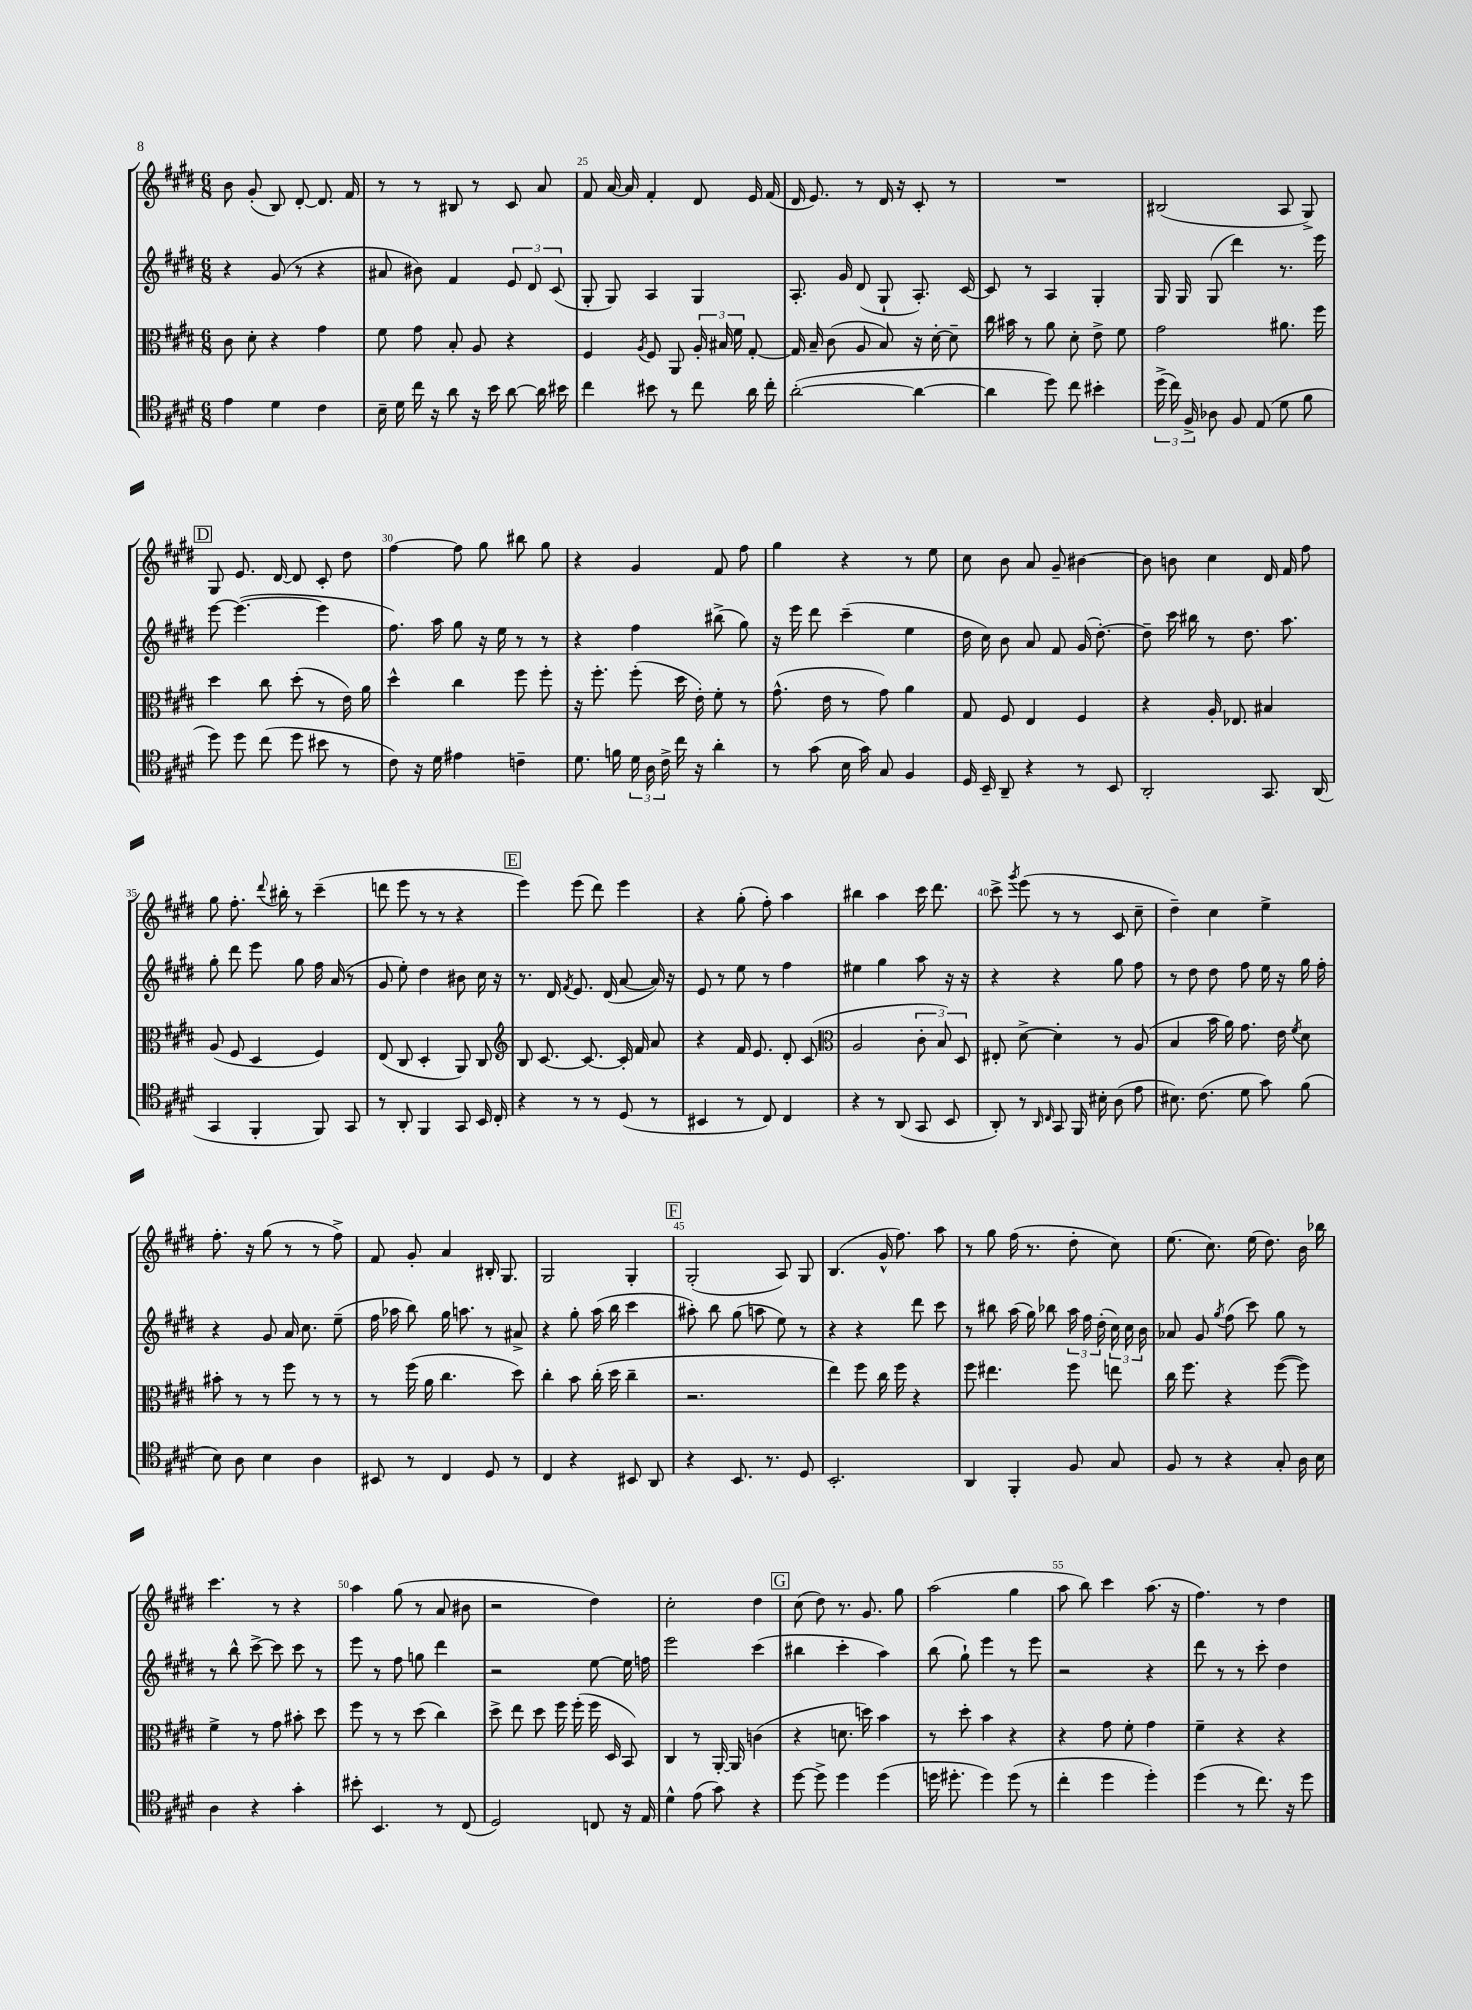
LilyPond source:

<<
\new StaffGroup <<
\new Staff = "s0" {
    \clef treble \key e \major \numericTimeSignature \time 6/8
    \autoBeamOff b'8 gis'8-.( b8) dis'8~-. dis'8. fis'16 |
    r8 r8 bis8 r8 cis'8 a'8 |
    fis'8 a'16~ a'16 fis'4-. dis'8 e'16 fis'16( |
    dis'16 e'8.) r8 dis'16 r16 cis'8-. r8 |
    R2. |
    bis2( a8 gis8->) |
    \mark \markup { \box "D" } gis8 e'8. dis'16~ dis'8 cis'8-. dis''8 |
    fis''4~ fis''8 gis''8 bis''8 gis''8 |
    r4 gis'4 fis'8 fis''8 |
    gis''4 r4 r8 e''8 |
    cis''8 b'8 a'8 gis'8-- bis'4~ |
    bis'8 b'8 cis''4 dis'16 fis'16 fis''8 |
    gis''8 fis''8.-. \appoggiatura { dis'''8 } bis''16-. r8 cis'''4--( |
    d'''8 e'''8 r8 r8 r4 |
    \mark \markup { \box "E" } e'''4) e'''8( dis'''8) e'''4 |
    r4 gis''8-.( fis''8-.) a''4 |
    bis''4 a''4 cis'''16 dis'''8. |
    cis'''8-> \acciaccatura { gis'''8 } e'''8( r8 r8 cis'8 cis''8-- |
    dis''4--) cis''4 e''4-> |
    fis''8.-. r16 gis''8( r8 r8 fis''8->) |
    fis'8 gis'8-. a'4 bis16-. gis8. |
    gis2 gis4-. |
    \mark \markup { \box "F" } gis2-.( a8) gis8 |
    b4.( gis'16-^ fis''8.) a''8 |
    r8 gis''8 fis''16( r8. dis''8-. cis''8) |
    e''8.( cis''8.) e''16( dis''8.) b'16 bes''16 |
    cis'''4. r8 r4 |
    a''4 gis''8( r8 a'8 bis'8 |
    r2 dis''4) |
    cis''2-. dis''4 |
    \mark \markup { \box "G" } cis''8( dis''8) r8. gis'8. gis''8 |
    a''2( gis''4 |
    a''8 b''8) cis'''4 a''8.( r16 |
    fis''4.) r8 dis''4 \bar "|." |
}
\new Staff = "s1" {
    \clef treble \key e \major \numericTimeSignature \time 6/8
    \autoBeamOff r4 gis'8( r8 r4 |
    ais'8 bis'8) fis'4 \tuplet 3/2 { e'8 dis'8 cis'8( } |
    gis8-. gis8) a4 gis4 |
    a8.-. gis'16 dis'8( gis8-! a8.-.) cis'16~ |
    cis'8 r8 a4 gis4-. |
    gis16 gis16 gis8( dis'''4) r8. e'''16 |
    \mark \markup { \box "D" } e'''8~ e'''4.~( e'''4 |
    fis''8.) a''16 gis''8 r16 e''16 r8 r8 |
    r4 fis''4 bis''8->( gis''8) |
    r16 e'''16 dis'''8 cis'''4--( e''4 |
    dis''16 cis''16) b'8 a'8 fis'8 gis'16( dis''8.~-.) |
    dis''8-- cis'''16 bis''16 r8 dis''8. a''8. |
    gis''8-. dis'''8 e'''8 gis''8 fis''16 a'16( r8 |
    gis'8 e''8-.) dis''4 bis'8 cis''16 r16 |
    \mark \markup { \box "E" } r8. dis'16 \acciaccatura { fis'8 } e'8. dis'16( a'8~ a'16) r16 |
    e'8 r8 e''8 r8 fis''4 |
    eis''4 gis''4 a''8 r16 r16 |
    r4 r4 gis''8 fis''8 |
    r8 dis''8 dis''8 fis''8 e''16 r16 gis''16 fis''16-. |
    r4 gis'8 a'16 cis''8. e''8--( |
    fis''16 aes''16 b''8) gis''16 a''8. r8 ais'8-> |
    r4 gis''8-. a''16( b''16 cis'''4 |
    \mark \markup { \box "F" } ais''8-.) b''8 gis''8( a''8 e''8) r8 |
    r4 r4 dis'''8 cis'''8 |
    r8 bis''8 a''16( gis''16) bes''8 \tuplet 3/2 { a''16 fis''16 dis''16-.( } \tuplet 3/2 { cis''16) cis''16 b'16 } |
    aes'8 gis'8 \acciaccatura { gis''8 } fis''8( cis'''8) gis''8 r8 |
    r8 b''8-^ cis'''8~-> cis'''8 cis'''8 r8 |
    e'''8 r8 fis''8 g''8 dis'''4 |
    r2 e''8~ e''16 f''16 |
    e'''2 cis'''4( |
    \mark \markup { \box "G" } bis''4 cis'''4-. a''4) |
    b''8( gis''8-!) e'''4 r8 e'''8 |
    r2 r4 |
    dis'''8 r8 r8 cis'''8-. dis''4 \bar "|." |
}
\new Staff = "s2" {
    \clef alto \key e \major \numericTimeSignature \time 6/8
    \autoBeamOff cis'8 dis'8-. r4 gis'4 |
    fis'8 gis'8 b8-. a8 r4 |
    fis4 \acciaccatura { a8 } fis8 a,8 \tuplet 3/2 { a16-. bis16 fis'16 } gis8~-. |
    gis16 b16-- cis'8( a8 b8) r16 dis'16~-. dis'8-- |
    cis''16 bis'16 r8 a'8 dis'8-. e'8-> fis'8 |
    gis'2 ais'8. fis''16 |
    \mark \markup { \box "D" } dis''4 cis''8 dis''8-.( r8 e'16) a'16 |
    dis''4-^ cis''4 fis''8 fis''8-. |
    r16 fis''8.-. fis''8-.( dis''16 e'16-.) fis'8-. r8 |
    gis'8.-^( e'16 r8 gis'8) a'4 |
    gis8 fis8 e4 fis4 |
    r4 a16-. ees8. bis4 |
    a8( fis8 dis4 fis4) |
    e8( cis8 dis4-. a,8) cis8 |
    \mark \markup { \box "E" } \clef treble b8 cis'8.~ cis'8.~ cis'16-. fis'16 a'8 |
    r4 fis'16 e'8. dis'8-. cis'8( |
    \clef alto a2 \tuplet 3/2 { cis'8-. b8) dis8 } |
    eis8-. dis'8~-> dis'4-. r8 a8( |
    b4 b'16 a'16) gis'8. e'16 \acciaccatura { fis'8 } dis'8 |
    bis'8-. r8 r8 fis''8 r8 r8 |
    r8 fis''16( a'16 cis''4. dis''8) |
    cis''4-. b'8 cis''16-.( dis''16 cis''4-- |
    \mark \markup { \box "F" } r2. |
    e''4) fis''8 cis''16 fis''16 r4 |
    fis''8 eis''4. fis''8 e''8 |
    cis''16 fis''8. r4 fis''8~( fis''8) |
    fis'4-> r8 gis'8 bis'8-. dis''8 |
    fis''8 r8 r8 dis''8( cis''4) |
    dis''8-> e''8 dis''8 fis''16 fis''16-.( fis''16 dis16 b,8) |
    cis4 r8 a,16~-. a,16 c'4( |
    \mark \markup { \box "G" } r4 d'8. d''16) b'4 |
    r8 dis''8-. b'4 r4 |
    r4 gis'8 fis'8-. gis'4 |
    fis'4-- r4 r4 \bar "|." |
}
\new Staff = "s3" {
    \clef tenor \key e \major \numericTimeSignature \time 6/8
    \autoBeamOff e'4 dis'4 cis'4 |
    b16-- dis'16 cis''16 r16 a'8 r16 b'16 a'8~ a'16 bis'16 |
    cis''4 bis'8 r8 cis''8 a'16 cis''16-. |
    a'2~-.( a'4~ |
    a'4 dis''8) cis''8 bis'4-. |
    \tuplet 3/2 { dis''16->( cis''16) fis16-> } aes8 fis8 e8( dis'8 fis'8 |
    \mark \markup { \box "D" } dis''8) dis''8 cis''8( dis''8 bis'8 r8 |
    cis'8) r16 dis'16 eis'4 c'4-- |
    dis'8. f'16 \tuplet 3/2 { dis'16 a16 cis'16-> } cis''16 r16 a'4-. |
    r8 gis'8( b16 gis'16) gis8 fis4 |
    dis16 b,16-- a,8-- r4 r8 b,8 |
    a,2-. gis,8. a,16( |
    gis,4 fis,4-. fis,8) gis,8 |
    r8 a,8-. fis,4 gis,8 b,16 cis16-. |
    \mark \markup { \box "E" } r4 r8 r8 dis8( r8 |
    bis,4 r8 cis8) cis4 |
    r4 r8 a,8( gis,8 b,8 |
    a,8-.) r8 \grace { a,16 cis16 } gis,8 fis,16 bis16-. a8( e'8 |
    bis8.) cis'8.( dis'8 gis'8) fis'8( |
    b8) a8 b4 a4 |
    bis,8 r8 cis4 dis8 r8 |
    cis4 r4 bis,8 a,8 |
    \mark \markup { \box "F" } r4 b,8. r8. dis8 |
    b,2.-. |
    a,4 fis,4-. fis8 gis8 |
    fis8 r8 r4 gis8-. a16 b16 |
    a4 r4 gis'4-. |
    bis'8-. b,4. r8 cis8( |
    dis2) c8 r16 e16 |
    dis'4-^ e'8( gis'8) r4 |
    \mark \markup { \box "G" } dis''8~ dis''8-> dis''4 dis''4( |
    d''16 dis''8.-. dis''4) dis''8( r8 |
    cis''4-. dis''4 dis''4-.) |
    dis''4( r8 cis''8.) r16 dis''8 \bar "|." |
}
>>
>>
\layout { \context { \Score currentBarNumber = #23 \override BarNumber.break-visibility = ##(#f #t #t) barNumberVisibility = #(every-nth-bar-number-visible 5) } }
